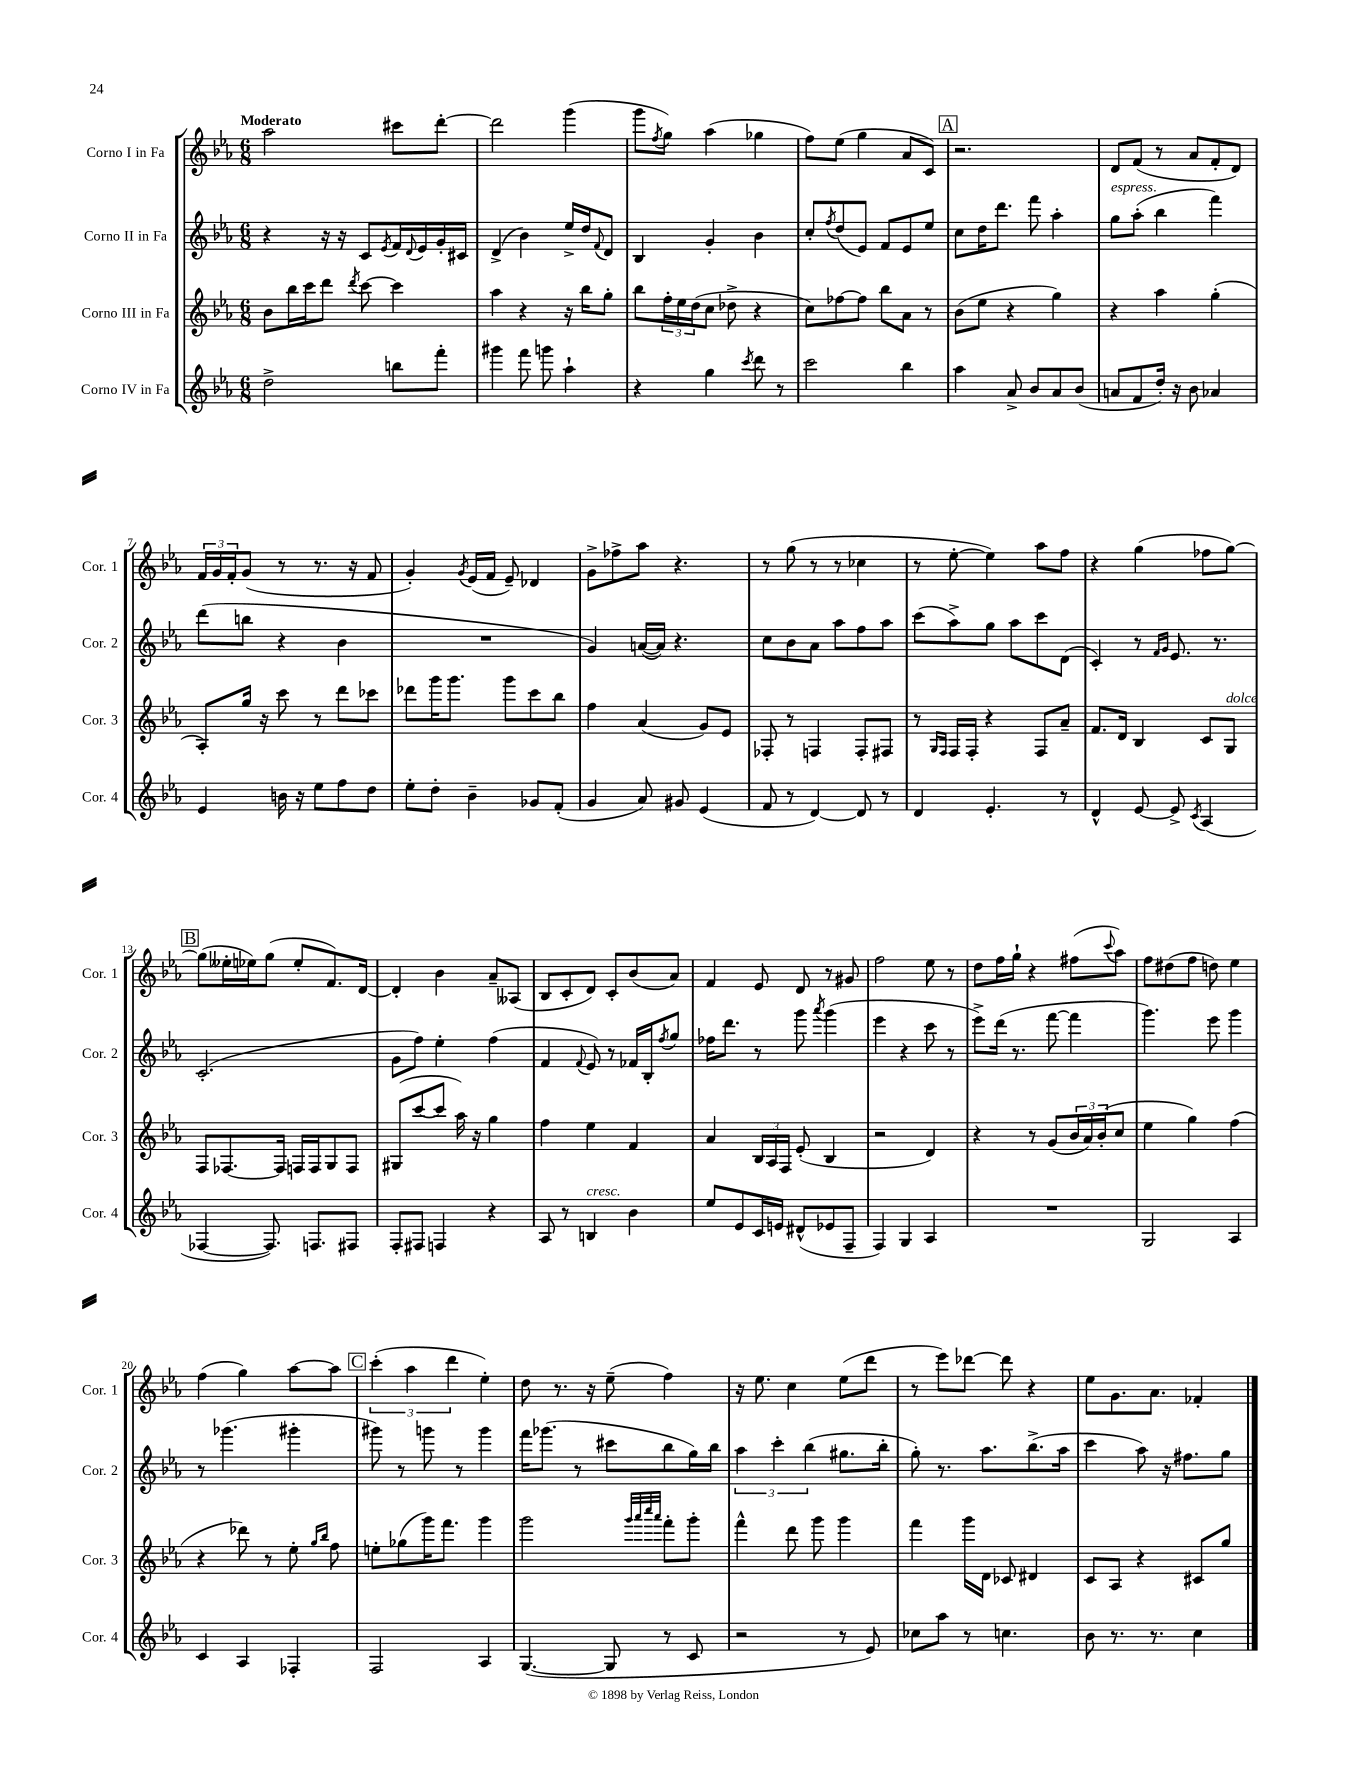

**kern	**kern	**kern	**kern
*part4	*part3	*part2	*part1
*staff4	*staff3	*staff2	*staff1
*I"Corno IV in Fa	*I"Corno III in Fa	*I"Corno II in Fa	*I"Corno I in Fa
*I'Cor. 4	*I'Cor. 3	*I'Cor. 2	*I'Cor. 1
*clefG2	*clefG2	*clefG2	*clefG2
*k[b-e-a-]	*k[b-e-a-]	*k[b-e-a-]	*k[b-e-a-]
*M6/8	*M6/8	*M6/8	*M6/8
=1	=1	=1	=1
!	!	!	!LO:TX:a:B:t=Moderato
2dd^\	8b-\L	4r	2aa-\
.	16bb-\L	.	.
.	16ccc\J	.	.
.	8ddd\J	16r	.
.	.	16r	.
.	8qddd/	.	.
.	[8ccc\	8c/L	.
.	.	8qe-/	.
8bbn\L	4ccc\]	16f/L	8ccc#X\L
.	.	8qqd/	.
.	.	16e-/	.
8fff'\J	.	16g'/	[8ddd'\J
.	.	16c#X/JJ	.
=2	=2	=2	=2
4ggg#X\	4aa-\	(4d^/	2ddd\]
8fff\	4r	4b-\)	.
8gggn\	.	.	.
4aa-`\	16r	16ee-^/LL	(4ggg\
.	16bb-\KL	16dd/J	.
.	.	8qqf/	.
.	8gg'\J	8d/J	.
=3	=3	=3	=3
4r	8bb-\L	4B-/	8ggg\L
.	.	.	8qff/
.	24ff'\L	.	8gg\J)
.	24ee-\	.	.
.	(24dd\J	.	.
4gg\	8cc\J	4g'/	(4aa-\
.	8dd-X^\	.	.
8qccc/	.	.	.
8ddd\	4r	4b-\	4gg-X\
8r	.	.	.
=4	=4	=4	=4
2ccc\	8cc\L)	8cc'/L	8ff\L)
.	.	8qff/	.
.	[8ff-X\	(8dd/	(8ee-\J
.	8ff-\J]	8e-/J)	4gg\
.	8bb-\L	8f/L	.
4bb-\	8a-\J	8e-/	8a-/L
.	8r	8ee-/J	8c/J)
!!LO:REH:place=s1:t=A
=5	=5	=5	=5
4aa-\	(8b-\L	8cc\L	2.r
.	8ee-\J	16dd\K	.
.	.	8.ddd\J	.
8a-^/	4r	.	.
8b-/L	.	8fff\	.
8a-/	4gg\)	4aa-'\	.
(8b-/J	.	.	.
=6	=6	=6	=6
!	!	!LO:TX:a:i:t=espress.	!
8an/L	4r	8gg\L	8d/L
8f/	.	(8aa-'\J	(8f/J
16dd'/Jk)	4aa-\	4bb-\	8r
16r	.	.	.
8b-\	.	.	8a-/L
4a-X/	(4gg'\	4fff\)	8f'/
.	.	.	8d/J)
!!LO:LB:g=z
=7	=7	=7	=7
4e-/	8A-'/L)	(8ddd\L	24f/LL
.	.	.	24g/
.	.	.	24f'/J
.	16gg/Jk	8bbn\J	(8g/J
.	16r	.	.
16bn\	8ccc\	4r	8r
16r	.	.	.
8ee-\L	8r	.	8.r
8ff\	8ddd\L	4b-\	.
.	.	.	16r
8dd\J	8ccc-X\J	.	8f/
=8	=8	=8	=8
8ee-'\L	8ddd-X\L	2.r	4g'/)
8dd'\J	16ggg\K	.	.
.	8.ggg\J	.	.
.	.	.	8qg/
4b-~\	.	.	(16e-/LL
.	.	.	16f/JJ
.	8ggg\L	.	8e-~/)
8g-X/L	8ccc\	.	4d-X/
(8f'/J	8bb-\J	.	.
=9	=9	=9	=9
4g/	4ff\	4g/)	8g^\L
.	.	.	8ff-X^\
8a-/)	(4a-/	([16an/LL	8aa-\J
.	.	16a/JJ])	.
8g#X/	.	4.r	4.r
(4e-/	8g/L)	.	.
.	8e-/J	.	.
=10	=10	=10	=10
8f/	8F-X'/	8cc\L	8r
8r	8r	8b-\	(8gg\
[4d/)	4Fn/	8a-\J	8r
.	.	8aa-\L	8r
8d/]	8F'/L	8ff\	4cc-X\
8r	8F#X/J	8aa-\J	.
=11	=11	=11	=11
4d/	8r	(8ccc\L	8r
.	16qqG/LL	.	.
.	16qqF/JJ	.	.
.	16F/LL	8aa-^\)	[8ee-'\
.	16F'/JJ	.	.
4.e-'/	4r	8gg\J	4ee-\])
.	.	8aa-\L	.
.	8F/L	8ccc\	8aa-\L
8r	8a-~/J	(8d\J	8ff\J
=12	=12	=12	=12
4d^^/	8.f/L	4c'/)	4r
.	16d/Jk	.	.
[8e-/	4B-/	8r	(4gg\
.	.	16qqf/LL	.
.	.	16qqg/JJ	.
8e-^/]	.	8.e-/	.
8qc/	.	.	.
(4A-/	8c/L	.	8ff-X\L
.	.	8.r	.
!	!LO:TX:a:i:t=dolce	!	!
.	8G/J	.	[8gg\J)
!!LO:LB:g=z
!!LO:REH:place=s1:t=B
=13	=13	=13	=13
[4F-X/	8F/L	(2.c'/	(8gg\L]
.	[8.F-X/	.	16ee--X'\L
.	.	.	16ee-X\J)
8.F-/])	.	.	(8gg\J
.	16F-/Jk]	.	.
.	16Fn/LL	.	8ee-'/L
8.Fn/L	16F/J	.	.
.	8G/	.	8.f/)
8F#X/J	8F/J	.	.
.	.	.	[16d/Jk
=14	=14	=14	=14
8F'/L	(8G#X/L	8g\L	4d'/]
8F#X/J	[8ccc/	8ff\J)	.
4Fn/	8ccc/J]	4ee-'\	4b-\
.	16aa-\)	.	.
.	16r	.	.
4r	4gg\	(4ff\	8a-~/L
.	.	.	(8A--X/J
=15	=15	=15	=15
8A-/	4ff\	4f/	8B-/L
8r	.	.	8c'/
.	.	8qqf/	.
!LO:TX:a:i:t=cresc.	!	!	!
4Bn/	4ee-\	8e-/)	8d/J)
.	.	8r	8c'/L
4b-\	4f/	16f-X/LL	(8b-/
.	.	16B-'/J	.
.	.	8qff/	.
.	.	8gg/J	8a-/J)
=16	=16	=16	=16
8ee-/L	4a-/	16ff-X\KL	4f/
.	.	8.ddd\J	.
8e-/	.	.	.
16c/L	24B-/LL	8r	8e-/
.	24A-/	.	.
16en/JJ	.	.	.
.	24F/JJ	.	.
(8d#X^^/L	(8e-'/	8ggg\	8d/
.	.	8qaaa-/	.
8e-X/	4B-/	(4ggg\	8r
8F~/J	.	.	8g#X/
=17	=17	=17	=17
4F/)	2r	4eee-\	2ff\
4G/	.	4r	.
4A-/	4d/)	8ccc\	8ee-\
.	.	8r	8r
=18	=18	=18	=18
2.r	4r	8eee-^\L)	8dd\L
.	.	(16ddd\Jk	16ff\L
.	.	8.r	16gg`\JJ
.	8r	.	4r
.	(8g/L	[8fff\	.
.	24b-/L	4fff\]	(8ff#X\L
.	24a-/)	.	.
.	(24b-'/J	.	.
.	.	.	8qqccc/
.	8cc/J	.	8aa-\J)
=19	=19	=19	=19
2G/	4ee-\	4.ggg\)	8ff\L
.	.	.	(8dd#X\
.	4gg\)	.	8ff\J
.	.	8eee-\	8ddn\)
4A-/	(4ff\	4ggg\	4ee-\
!!LO:LB:g=z
=20	=20	=20	=20
4c/	4r	8r	(4ff\
.	.	(4.ggg-X\	.
4A-/	8ddd-X\)	.	4gg\)
.	8r	.	.
4F-X'/	8ee-'\	4ggg#X'\	[8aa-\L
.	16qqgg/LL	.	.
.	16qqbb-/JJ	.	.
.	8ff\	.	8aa-\J]
!!LO:REH:place=s1:t=C
=21	=21	=21	=21
2F/	8een'\L	8ggg#X\)	(6ccc'\
.	(8gg-X\	8r	.
.	.	.	6aa-\
.	16ggg\K)	8gggn\	.
.	8.fff\J	.	.
.	.	.	6ddd\
.	.	8r	.
4A-/	4ggg\	4ggg\	4ee-'\)
=22	=22	=22	=22
([4.G/	2ggg\	16fff\KL	8dd\
.	.	(8.ggg-X\J	.
.	.	.	8.r
.	.	8r	.
.	.	.	16r
8G/]	.	8ccc#X\L	(8ee-~\
.	32qqggg/LLL	.	.
.	32qqaaa-/	.	.
.	32qqcccc/	.	.
.	32qqaaa-/JJJ	.	.
8r	8fff'\L	8bb-\	4ff\)
8c/	8ggg'\J	16gg\L)	.
.	.	16bb-\JJ	.
=23	=23	=23	=23
2r	4fff^^\	6aa-\	16r
.	.	.	8.ee-\
.	.	6ccc'\	.
.	8ddd\	.	4cc\
.	.	(6bb-\	.
.	8ggg\	.	.
8r	4ggg\	8.gg#X\L	(8ee-\L
8e-/)	.	.	8ddd\J
.	.	16bb-'\Jk	.
=24	=24	=24	=24
8cc-X\L	4fff\	8gg'\)	8r
8aa-\J	.	8.r	8eee-\L)
8r	16ggg\LL	.	[8ddd-X\J
.	16d\JJ	8.aa-\L	.
4.ccn\	8c-X/	.	8ddd-\]
.	4d#X/	(8.bb-^\	4r
.	.	16aa-\Jk	.
=25	=25	=25	=25
8b-\	8c/L	4ccc\	8ee-\L
8.r	8A-/J	.	8.g\
.	4r	8aa-\)	.
8.r	.	.	8.a-\J
.	.	16r	.
.	.	8.ff#X\L	.
4cc\	8c#X/L	.	4f-X'/
.	8gg/J	8gg\J	.
==	==	==	==
*-	*-	*-	*-
